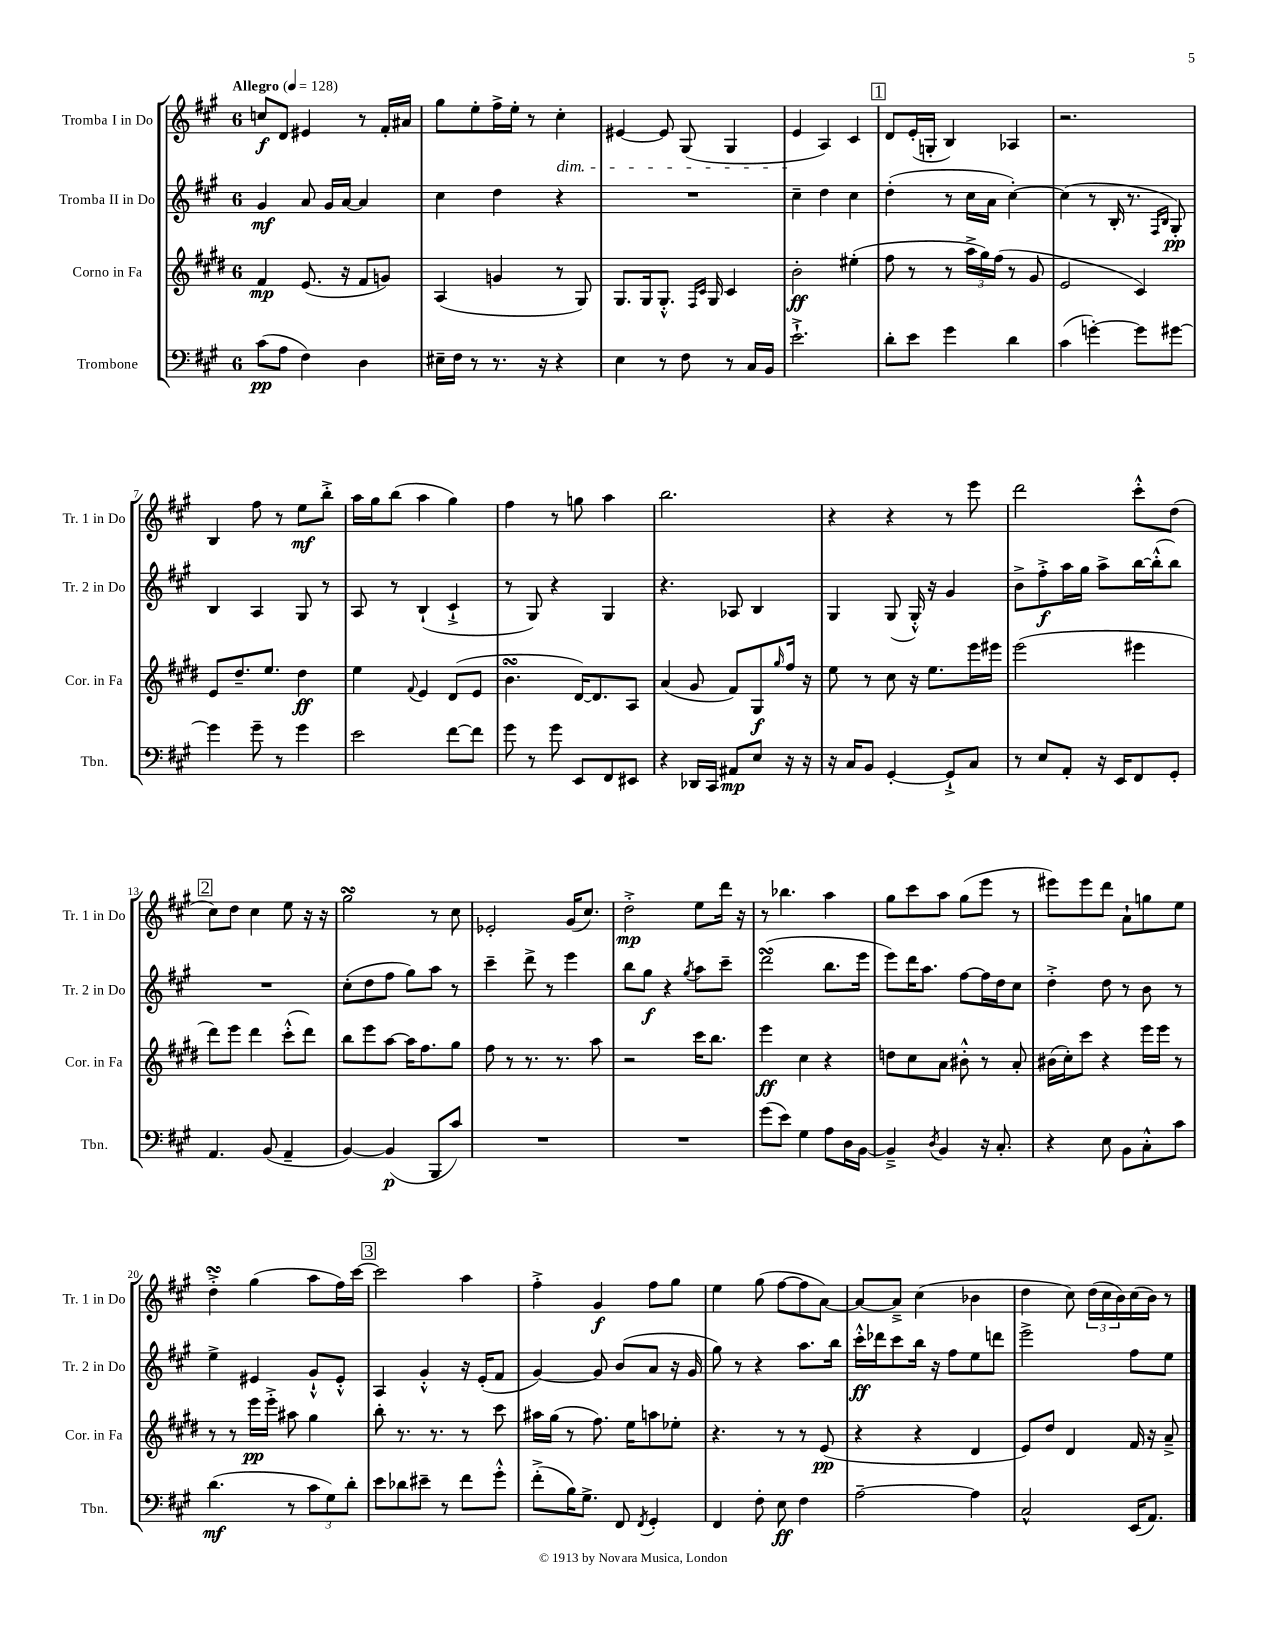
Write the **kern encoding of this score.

**kern	**dynam	**kern	**dynam	**kern	**dynam	**kern	**dynam
*part4	*part4	*part3	*part3	*part2	*part2	*part1	*part1
*staff4	*staff4	*staff3	*staff3	*staff2	*staff2	*staff1	*staff1
*I"Trombone	*	*I"Corno in Fa	*	*I"Tromba II in Do	*	*I"Tromba I in Do	*
*I'Tbn.	*	*I'Cor. in Fa	*	*I'Tr. 2 in Do	*	*I'Tr. 1 in Do	*
*clefF4	*	*clefG2	*	*clefG2	*	*clefG2	*
*k[f#c#g#]	*	*k[f#c#g#d#]	*	*k[f#c#g#]	*	*k[f#c#g#]	*
*M6/8	*	*M6/8	*	*M6/8	*	*M6/8	*
*MM128	*	*MM128	*	*MM128	*	*MM128	*
=1	=1	=1	=1	=1	=1	=1	=1
!	!	!	!	!	!	!LO:TX:a:B:t=Allegro	!
(8c#\L	pp	4f#/	mp	4g#/	mf	8ccn/L	f
8A\J	.	.	.	.	.	8d/J	.
4F#\)	.	(8.e/	.	8a/	.	4e#X/	.
.	.	.	.	16g#/LL	.	.	.
.	.	16r	.	[16a/JJ	.	.	.
4D\	.	8f#/L	.	4a/]	.	8r	.
.	.	8gn/J)	.	.	.	16f#'/LL	.
.	.	.	.	.	.	16a#X/JJ	.
=2	=2	=2	=2	=2	=2	=2	=2
16E#X~\LL	.	(4A/	.	4cc#\	.	8gg#\L	.
16F#\JJ	.	.	.	.	.	.	.
8r	.	.	.	.	.	8ee'\	.
8.r	.	4gn/	.	4dd\	.	16ff#^\L	.
.	.	.	.	.	.	16ee'\JJ	.
.	.	.	.	.	.	8r	.
16r	.	.	.	.	.	.	.
!	!	!	!	!	!	!LO:TX:b:i:t=dim.	!
4r	.	8r	.	4r	.	4cc#'\	.
.	.	8G#/)	.	.	.	.	.
=3	=3	=3	=3	=3	=3	=3	=3
4E\	.	8.G#/L	.	2.r	.	[4e#X/	.
.	.	16G#/k	.	.	.	.	.
8r	.	8.G#'^^/J	.	.	.	8e#/]	.
8F#\	.	.	.	.	.	(8G#/	.
.	.	16qqF#/LL	.	.	.	.	.
.	.	16qqc#/JJ	.	.	.	.	.
.	.	16G#/	.	.	.	.	.
8r	.	4c#/	.	.	.	4G#/	.
16C#/LL	.	.	.	.	.	.	.
16BB/JJ	.	.	.	.	.	.	.
=4	=4	=4	=4	=4	=4	=4	=4
2.e`^\	.	2b'\	ff	4cc#~\	.	4e/	.
.	.	.	.	4dd\	.	4A/)	.
.	.	(4ee#X'\	.	4cc#\	.	4c#/	.
!!LO:REH:place=s1:t=1
=5	=5	=5	=5	=5	=5	=5	=5
8d'\L	.	8ff#\	.	(4dd'\	.	8d/L	.
8e\J	.	8r	.	.	.	(16e'/L	.
.	.	.	.	.	.	16Gn'/JJ	.
4g#\	.	8r	.	8r	.	4B/)	.
.	.	24aa^\LL	.	16cc#\LL	.	.	.
.	.	24gg#\)	.	.	.	.	.
.	.	.	.	16a\JJ	.	.	.
.	.	(24ff#\JJ	.	.	.	.	.
4d\	.	8r	.	[4cc#'\)	.	4A-X/	.
.	.	8g#/	.	.	.	.	.
=6	=6	=6	=6	=6	=6	=6	=6
(4c#\	.	2e/	.	(4cc#\]	.	2.r	.
[4gn'\)	.	.	.	8r	.	.	.
.	.	.	.	16B'/	.	.	.
.	.	.	.	8.r	.	.	.
8g\L]	.	4c#/)	.	.	.	.	.
.	.	.	.	16qqF#/LL	.	.	.
.	.	.	.	16qqB/JJ	.	.	.
[8g#X\J	.	.	.	8G#'/)	pp	.	.
!!LO:LB:g=z
=7	=7	=7	=7	=7	=7	=7	=7
4g#\]	.	8e/L	.	4B/	.	4B/	.
.	.	8.dd#~/	.	.	.	.	.
8g#~\	.	.	.	4A/	.	8ff#\	.
.	.	8.ee/J	.	.	.	.	.
8r	.	.	.	.	.	8r	.
4g#\	.	4dd#\	ff	8G#/	.	8ee\L	mf
.	.	.	.	8r	.	8bb'^\J	.
=8	=8	=8	=8	=8	=8	=8	=8
2e\	.	4ee\	.	8A/	.	16aa\LL	.
.	.	.	.	.	.	16gg#\J	.
.	.	.	.	8r	.	(8bb\J	.
.	.	8qqf#/	.	.	.	.	.
.	.	4e/	.	(4B`/	.	4aa\	.
[8f#\L	.	(8d#/L	.	4c#`^/	.	4gg#\)	.
8f#\J]	.	8e/J	.	.	.	.	.
=9	=9	=9	=9	=9	=9	=9	=9
8g#\	.	4.bsSSS\	.	8r	.	4ff#\	.
8r	.	.	.	8G#/)	.	.	.
8g#\	.	.	.	4r	.	8r	.
8EE/L	.	[16d#/KL)	.	.	.	8ggn\	.
.	.	8.d#/]	.	.	.	.	.
8FF#/	.	.	.	4G#/	.	4aa\	.
8EE#X/J	.	8A/J	.	.	.	.	.
=10	=10	=10	=10	=10	=10	=10	=10
4r	.	(4a/	.	4.r	.	2.bb\	.
16DD-X/LL	.	8g#/	.	.	.	.	.
16CC#/JJ	.	.	.	.	.	.	.
8AA#X/L	mp	8f#/L)	.	8A-X/	.	.	.
8E/J	.	8G#/	f	4B/	.	.	.
.	.	16qqgg#/	.	.	.	.	.
16r	.	16ff#/Jk	.	.	.	.	.
16r	.	16r	.	.	.	.	.
=11	=11	=11	=11	=11	=11	=11	=11
16r	.	8ee\	.	4G#/	.	4r	.
16C#/KL	.	.	.	.	.	.	.
8BB/J	.	8r	.	.	.	.	.
[4GG#'/	.	8cc#\	.	(8G#/	.	4r	.
.	.	16r	.	16G#'^^/)	.	.	.
.	.	8.ee\L	.	16r	.	.	.
8GG#`^/L]	.	.	.	4g#/	.	8r	.
8C#/J	.	16eee\L	.	.	.	8eee\	.
.	.	16eee#X\JJ	.	.	.	.	.
=12	=12	=12	=12	=12	=12	=12	=12
8r	.	(2eee\	.	8b^\L	.	2ddd\	.
8E/L	.	.	.	8ff#'^\	f	.	.
8AA'/J	.	.	.	16aa\L	.	.	.
.	.	.	.	16gg#\JJ	.	.	.
16r	.	.	.	8aa^\L	.	.	.
16EE/KL	.	.	.	.	.	.	.
8FF#/	.	4eee#X\	.	[16bb\L	.	8ccc#'^^\L	.
.	.	.	.	(16bb'^^\J]	.	.	.
8GG#'/J	.	.	.	8bb\J)	.	(8dd\J	.
!!LO:LB:g=z
!!LO:REH:place=s1:t=2
=13	=13	=13	=13	=13	=13	=13	=13
4.AA/	.	8ddd#\L)	.	2.r	.	8cc#\L)	.
.	.	8eee\J	.	.	.	8dd\J	.
.	.	4ddd#\	.	.	.	4cc#\	.
(8BB/	.	.	.	.	.	.	.
4AA~/	.	(8ccc#'^^\L	.	.	.	8ee\	.
.	.	8ddd#\J)	.	.	.	16r	.
.	.	.	.	.	.	16r	.
=14	=14	=14	=14	=14	=14	=14	=14
[4BB/)	.	8bb\L	.	(8cc#'\L	.	2gg#sSsS\	.
.	.	8eee\	.	8dd\	.	.	.
(4BB/]	p	[8aa\J	.	8ff#\J	.	.	.
.	.	16aa\KL]	.	8gg#\L)	.	.	.
.	.	8.ff#\	.	.	.	.	.
8BBB/L	.	.	.	8aa\J	.	8r	.
8c#/J)	.	8gg#\J	.	8r	.	8cc#\	.
=15	=15	=15	=15	=15	=15	=15	=15
2.r	.	8ff#\	.	4ccc#~\	.	2e-X'/	.
.	.	8r	.	.	.	.	.
.	.	8.r	.	8ddd^\	.	.	.
.	.	.	.	8r	.	.	.
.	.	8.r	.	.	.	.	.
.	.	.	.	4eee\	.	(16g#/KL	.
.	.	.	.	.	.	8.cc#/J)	.
.	.	8aa\	.	.	.	.	.
=16	=16	=16	=16	=16	=16	=16	=16
2.r	.	2r	.	8bb\L	.	2dd'^\	mp
.	.	.	.	8gg#\J	f	.	.
.	.	.	.	4r	.	.	.
.	.	.	.	8qgg#/	.	.	.
.	.	16ccc#\KL	.	8aa\L	.	8ee\L	.
.	.	8.bb\J	.	.	.	.	.
.	.	.	.	8ccc#~\J	.	16ddd\Jk	.
.	.	.	.	.	.	16r	.
=17	=17	=17	=17	=17	=17	=17	=17
(8g#\L	.	4eee\	ff	(2dddsSSs\	.	8r	.
8e\J)	.	.	.	.	.	4.bb-X\	.
4G#\	.	4cc#\	.	.	.	.	.
8A\L	.	4r	.	8.bb\L	.	4aa\	.
16D\L	.	.	.	.	.	.	.
[16BB\JJ	.	.	.	16eee\Jk	.	.	.
=18	=18	=18	=18	=18	=18	=18	=18
4BB~^/]	.	8ddn\L	.	8eee\L)	.	8gg#\L	.
.	.	8cc#\	.	16ddd\K	.	8ccc#\	.
.	.	.	.	8.aa\J	.	.	.
8qD/	.	.	.	.	.	.	.
4BB/	.	8a\J	.	.	.	8aa\J	.
.	.	8b#X'^^\	.	[8ff#\L	.	(8gg#\L	.
16r	.	8r	.	16ff#\L]	.	8eee\J	.
8.C#'/	.	.	.	16dd\J	.	.	.
.	.	8a'/	.	8cc#\J	.	8r	.
=19	=19	=19	=19	=19	=19	=19	=19
4r	.	(16b#X\LL	.	4dd'^\	.	8eee#X\L)	.
.	.	16cc#'\J)	.	.	.	.	.
.	.	8ccc#\J	.	.	.	8eee#\	.
8E\	.	4r	.	8dd\	.	8ddd\J	.
8BB\L	.	.	.	8r	.	8a`\L	.
8C#'^^\	.	16eee\LL	.	8b\	.	8ggn\	.
.	.	16eee\JJ	.	.	.	.	.
8c#\J	.	8r	.	8r	.	8ee\J	.
!!LO:LB:g=z
=20	=20	=20	=20	=20	=20	=20	=20
(4.d\	mf	8r	.	4ee^\	.	4ddsSSs'^\	.
.	.	8r	.	.	.	.	.
.	.	16eee\LL	pp	4e#X/	.	(4gg#\	.
.	.	16eee'^\JJ	.	.	.	.	.
8r	.	8aa#X\	.	.	.	.	.
12c#\L	.	4gg#\	.	8g#`^^/L	.	8aa\L	.
12G#\)	.	.	.	.	.	.	.
.	.	.	.	8e#'^^/J	.	16ff#\L)	.
12d'\J	.	.	.	.	.	.	.
.	.	.	.	.	.	[16ccc#\JJ	.
!!LO:REH:place=s1:t=3
=21	=21	=21	=21	=21	=21	=21	=21
8e\L	.	8bb'\	.	4A/	.	2ccc#\]	.
8d-X\	.	8.r	.	.	.	.	.
8e#X~\J	.	.	.	4g#'^^/	.	.	.
.	.	8.r	.	.	.	.	.
8r	.	.	.	.	.	.	.
8f#\L	.	8r	.	16r	.	4aa\	.
.	.	.	.	(16e'/KL	.	.	.
8g#'^^\J	.	8ccc#\	.	8f#/J	.	.	.
=22	=22	=22	=22	=22	=22	=22	=22
(8f#'^\L	.	16aa#X\LL	.	[4g#/)	.	4ff#'^\	.
.	.	(16gg#\JJ	.	.	.	.	.
16B\K)	.	8r	.	.	.	.	.
8.G#^\J	.	.	.	.	.	.	.
.	.	8.ff#\)	.	8g#/]	.	4g#/	f
8FF#/	.	.	.	(8b/L	.	.	.
.	.	16ee\KL	.	.	.	.	.
8qFF#/	.	.	.	.	.	.	.
4GG#'/	.	8aan\	.	8a/J	.	8ff#\L	.
.	.	8ee-X'\J	.	16r	.	8gg#\J	.
.	.	.	.	16g#/	.	.	.
=23	=23	=23	=23	=23	=23	=23	=23
4FF#/	.	4.r	.	8gg#\)	.	4ee\	.
.	.	.	.	8r	.	.	.
8F#'\	.	.	.	4r	.	(8gg#\	.
8E\	ff	8r	.	.	.	[8ff#\L	.
4F#\	.	8r	.	8.aa\L	.	8ff#\]	.
.	.	(8e/	pp	.	.	[8a\J)	.
.	.	.	.	16bb\Jk	.	.	.
=24	=24	=24	=24	=24	=24	=24	=24
[2A~\	.	4r	.	16ccc#'^^\LL	ff	8a/L_	.
.	.	.	.	16ddd-X\J	.	.	.
.	.	.	.	8ccc#\	.	8a~^/J]	.
.	.	4r	.	16bb\Jk	.	(4cc#\	.
.	.	.	.	16r	.	.	.
.	.	.	.	8ff#\L	.	.	.
4A\]	.	4d#/	.	8ee\	.	4b-X\	.
.	.	.	.	8dddn\J	.	.	.
=25	=25	=25	=25	=25	=25	=25	=25
2C#^^/	.	8e/L)	.	2eee^\	.	4dd\	.
.	.	8dd#/J	.	.	.	.	.
.	.	4d#/	.	.	.	8cc#\)	.
.	.	.	.	.	.	(24dd\LL	.
.	.	.	.	.	.	24cc#\	.
.	.	.	.	.	.	24b\)	.
(16EE/KL	.	16f#/	.	8ff#\L	.	(16cc#\	.
8.AA/J)	.	16r	.	.	.	16b\JJ)	.
.	.	8a~^/	.	8ee\J	.	8r	.
==	==	==	==	==	==	==	==
*-	*-	*-	*-	*-	*-	*-	*-
